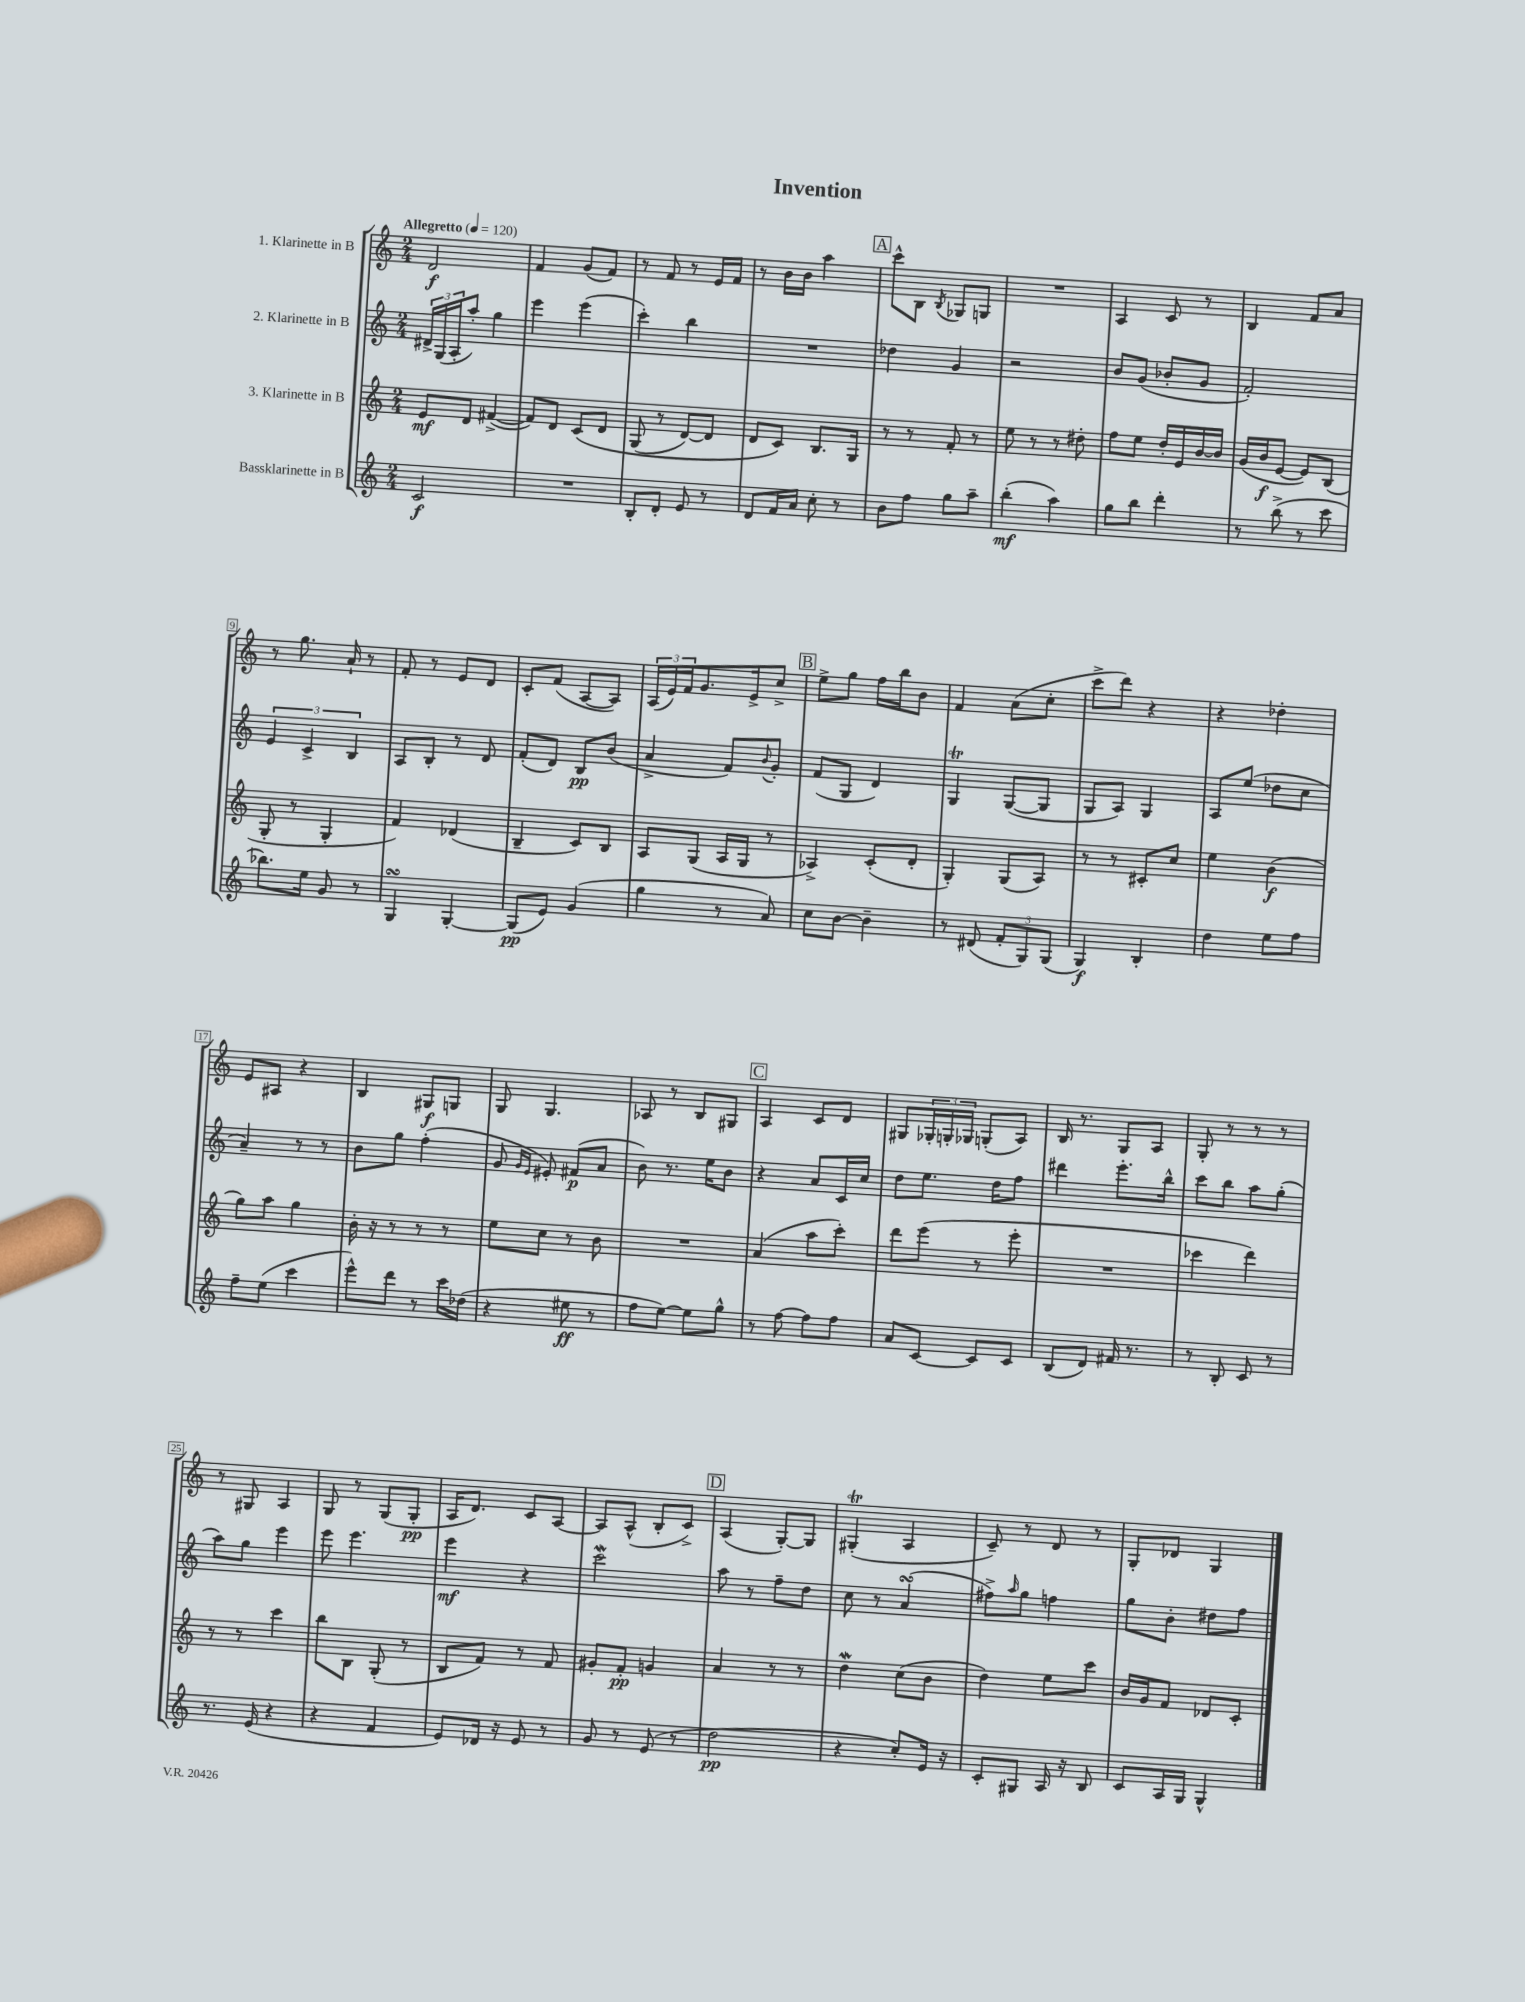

**kern	**dynam	**kern	**dynam	**kern	**dynam	**kern	**dynam
*part4	*part4	*part3	*part3	*part2	*part2	*part1	*part1
*staff4	*staff4	*staff3	*staff3	*staff2	*staff2	*staff1	*staff1
*I"Bassklarinette in B	*	*I"3. Klarinette in B	*	*I"2. Klarinette in B	*	*I"1. Klarinette in B	*
*clefG2	*	*clefG2	*	*clefG2	*	*clefG2	*
*k[]	*	*k[]	*	*k[]	*	*k[]	*
*M2/4	*	*M2/4	*	*M2/4	*	*M2/4	*
*MM120	*	*MM120	*	*MM120	*	*MM120	*
=1	=1	=1	=1	=1	=1	=1	=1
!	!	!	!	!	!	!LO:TX:a:B:t=Allegretto	!
2c/	f	8e/L	mf	24d#X^/LL	.	2d/	f
.	.	.	.	(24G/	.	.	.
.	.	.	.	24A'/J	.	.	.
.	.	8d/J	.	8aa'/J)	.	.	.
.	.	([4f#X^/	.	4gg\	.	.	.
=2	=2	=2	=2	=2	=2	=2	=2
2r	.	8f#/L])	.	4eee\	.	4f/	.
.	.	8d/J	.	.	.	.	.
.	.	(8c/L	.	(4eee\	.	(8g/L	.
.	.	8d/J	.	.	.	8f/J)	.
=3	=3	=3	=3	=3	=3	=3	=3
8B'/L	.	(8G/	.	4ccc'\)	.	8r	.
8d'/J	.	8r	.	.	.	8f/	.
8e/	.	[8d/L)	.	4bb\	.	8r	.
8r	.	8d/J]	.	.	.	16e/LL	.
.	.	.	.	.	.	16f/JJ	.
=4	=4	=4	=4	=4	=4	=4	=4
8d/L	.	8d/L	.	2r	.	8r	.
16f/L	.	8c/J)	.	.	.	16b\LL	.
16a/JJ	.	.	.	.	.	16b\JJ	.
8cc'\	.	8.B/L	.	.	.	4aa\	.
8r	.	.	.	.	.	.	.
.	.	16G/Jk	.	.	.	.	.
!!LO:REH:place=s1:t=A
=5	=5	=5	=5	=5	=5	=5	=5
8b\L	.	8r	.	4dd-X\	.	8ccc^^\L	.
8ff\J	.	8r	.	.	.	8B\J	.
.	.	.	.	.	.	8qB/	.
8gg\L	.	8f'/	.	4g/	.	8G-X/L	.
8aa~\J	.	8r	.	.	.	8Gn/J	.
=6	=6	=6	=6	=6	=6	=6	=6
(4bb'\	mf	8ee\	.	2r	.	2r	.
.	.	8r	.	.	.	.	.
4aa\)	.	8r	.	.	.	.	.
.	.	8dd#X'\	.	.	.	.	.
=7	=7	=7	=7	=7	=7	=7	=7
8gg\L	.	8ff\L	.	8b/L	.	4A/	.
8bb\J	.	8ee\J	.	(8g/J	.	.	.
4ddd'\	.	16dd'/LL	.	8b-X'/L	.	8c/	.
.	.	16e/	.	.	.	.	.
.	.	[16b/	.	8g/J	.	8r	.
.	.	16b/JJ]	.	.	.	.	.
=8	=8	=8	=8	=8	=8	=8	=8
8r	.	(16g/LL	.	2f'/)	.	4B/	.
.	.	16b/J	f	.	.	.	.
(8bb^\	.	[8e/J	.	.	.	.	.
8r	.	8e/L])	.	.	.	8f/L	.
8ccc\	.	(8B/J	.	.	.	8a/J	.
!!LO:LB:g=z
=9	=9	=9	=9	=9	=9	=9	=9
8.bb-X\L)	.	8G'/	.	6e/	.	8r	.
.	.	8r	.	.	.	8.gg\	.
.	.	.	.	6c^/	.	.	.
16ee\Jk	.	.	.	.	.	.	.
8g/	.	4G'/	.	.	.	.	.
.	.	.	.	.	.	16a`/	.
.	.	.	.	6B/	.	.	.
8r	.	.	.	.	.	8r	.
=10	=10	=10	=10	=10	=10	=10	=10
4GsSSS/	.	4f/)	.	8A/L	.	8f'/	.
.	.	.	.	8B'/J	.	8r	.
[4G'/	.	(4d-X/	.	8r	.	8e/L	.
.	.	.	.	8d/	.	8d/J	.
=11	=11	=11	=11	=11	=11	=11	=11
(8G/L]	pp	4B~/	.	(8f'/L	.	8c'/L	.
8e/J)	.	.	.	8d/J)	.	(8f/J	.
(4g/	.	8c/L)	.	8B/L	pp	[8A/L	.
.	.	8B/J	.	(8b/J	.	8A/J])	.
=12	=12	=12	=12	=12	=12	=12	=12
4gg\	.	8A/L	.	4a^/	.	(24A/LL	.
.	.	.	.	.	.	24e/)	.
.	.	.	.	.	.	24f/J	.
.	.	(8G/J	.	.	.	8.g/	.
8r	.	16A/LL	.	8f/L)	.	.	.
.	.	16G/JJ	.	.	.	16e^/k	.
.	.	.	.	8qqb/	.	.	.
8a/)	.	8r	.	8g'/J	.	8cc^/J	.
!!LO:REH:place=s1:t=B
=13	=13	=13	=13	=13	=13	=13	=13
8cc\L	.	4A-X^/)	.	(8f/L	.	8ee^\L	.
[8b\J	.	.	.	8G/J	.	8gg\J	.
4b~\]	.	(8c'/L	.	4d/)	.	16ff\LL	.
.	.	.	.	.	.	16bb\J	.
.	.	8d'/J	.	.	.	8b\J	.
=14	=14	=14	=14	=14	=14	=14	=14
8r	.	4G'/)	.	4GT/	.	4f/	.
(8d#X/	.	.	.	.	.	.	.
12f'/L	.	(8G/L	.	([8G/L	.	(8a\L	.
12G/)	.	.	.	.	.	.	.
.	.	8A/J)	.	8G/J]	.	8cc'\J	.
(12G/J	.	.	.	.	.	.	.
=15	=15	=15	=15	=15	=15	=15	=15
4G/)	f	8r	.	8G/L	.	8ccc^\L	.
.	.	8r	.	8A/J)	.	8ddd\J)	.
4B'/	.	8c#X'/L	.	4G/	.	4r	.
.	.	8cc/J	.	.	.	.	.
=16	=16	=16	=16	=16	=16	=16	=16
4dd\	.	4ee\	.	8A/L	.	4r	.
.	.	.	.	(8ee/J	.	.	.
8ee\L	.	(4b\	f	8dd-X\L	.	4dd-X'\	.
8ff\J	.	.	.	8cc\J	.	.	.
!!LO:LB:g=z
=17	=17	=17	=17	=17	=17	=17	=17
8ff~\L	.	8gg\L)	.	4a~/)	.	8e/L	.
(8ee\J	.	8aa\J	.	.	.	8A#X/J	.
4ccc\	.	4gg\	.	8r	.	4r	.
.	.	.	.	8r	.	.	.
=18	=18	=18	=18	=18	=18	=18	=18
8eee^^\L)	.	16b'\	.	8b\L	.	4B/	.
.	.	16r	.	.	.	.	.
8ddd\J	.	8r	.	8gg\J	.	.	.
8r	.	8r	.	(4ff'\	.	8G#X/L	f
16ccc\LL	.	8r	.	.	.	8Gn/J	.
(16dd-X\JJ	.	.	.	.	.	.	.
=19	=19	=19	=19	=19	=19	=19	=19
4r	.	8ee\L	.	8g/	.	8G/	.
.	.	.	.	16qqg/LL	.	.	.
.	.	.	.	16qqe/JJ	.	.	.
.	.	8cc\J	.	8e#X'/)	.	4.G/	.
8ee#X\	ff	8r	.	(8f#X/L	p	.	.
8r	.	8b\	.	8a/J	.	.	.
=20	=20	=20	=20	=20	=20	=20	=20
8ff\L	.	2r	.	8b\)	.	8A-X/	.
[8ee\J)	.	.	.	8.r	.	8r	.
8ee\L]	.	.	.	.	.	8B/L	.
.	.	.	.	16ee\KL	.	.	.
8gg^^\J	.	.	.	8b\J	.	8G#X/J	.
!!LO:REH:place=s1:t=C
=21	=21	=21	=21	=21	=21	=21	=21
8r	.	(4a/	.	4r	.	4A/	.
[8ff\	.	.	.	.	.	.	.
8ff\L]	.	8aa\L	.	8a/L	.	8c/L	.
8ff\J	.	8ccc'\J)	.	16c/L	.	8d/J	.
.	.	.	.	16cc/JJ	.	.	.
=22	=22	=22	=22	=22	=22	=22	=22
8a/L	.	8ddd\L	.	8dd\L	.	8G#X/L	.
[8c/J	.	(8eee\J	.	8.ee\J	.	24G-X'/L	.
.	.	.	.	.	.	24Gn'/	.
.	.	.	.	.	.	24G-X/JJ	.
8c/L]	.	8r	.	.	.	(8Gn'/L	.
.	.	.	.	16dd\KL	.	.	.
8c/J	.	8eee'\	.	8ff\J	.	8A/J)	.
=23	=23	=23	=23	=23	=23	=23	=23
(8B/L	.	2r	.	4ddd#X\	.	16B/	.
.	.	.	.	.	.	8.r	.
8d/J)	.	.	.	.	.	.	.
16f#X/	.	.	.	8.eee'\L	.	8G/L	.
8.r	.	.	.	.	.	.	.
.	.	.	.	.	.	8A/J	.
.	.	.	.	16bb^^\Jk	.	.	.
=24	=24	=24	=24	=24	=24	=24	=24
8r	.	4ccc-X\	.	8ccc\L	.	8G'/	.
8B'/	.	.	.	8bb\J	.	8r	.
8c/	.	4ddd\)	.	8aa\L	.	8r	.
8r	.	.	.	(8gg'\J	.	8r	.
!!LO:LB:g=z
=25	=25	=25	=25	=25	=25	=25	=25
8.r	.	8r	.	8aa\L)	.	8r	.
.	.	8r	.	8gg\J	.	8G#X/	.
(16e/	.	.	.	.	.	.	.
4r	.	4ccc\	.	4eee\	.	4A/	.
=26	=26	=26	=26	=26	=26	=26	=26
4r	.	8bb\L	.	8eee\	.	8G/	.
.	.	8B\J	.	4.eee\	.	8r	.
4f/	.	(8G'/	.	.	.	(8G/L	.
.	.	8r	.	.	.	8G'/J	pp
=27	=27	=27	=27	=27	=27	=27	=27
8e/L)	.	8B/L	.	4eee\	mf	16A/KL	.
.	.	.	.	.	.	8.d/J)	.
16d-X/Jk	.	8f/J)	.	.	.	.	.
16r	.	.	.	.	.	.	.
8e/	.	8r	.	4r	.	8c/L	.
8r	.	8f/	.	.	.	[8A/J	.
=28	=28	=28	=28	=28	=28	=28	=28
8g/	.	8g#X'/L	.	2cccw\	.	8A/L]	.
8r	.	8f'/J	pp	.	.	(8A^^/J	.
(8e/	.	4gn/	.	.	.	8B'/L	.
8r	.	.	.	.	.	8c^/J)	.
!!LO:REH:place=s1:t=D
=29	=29	=29	=29	=29	=29	=29	=29
2dd\	pp	4a/	.	8aa\	.	(4A/	.
.	.	.	.	8r	.	.	.
.	.	8r	.	8ff~\L	.	[8G'/L)	.
.	.	8r	.	8dd\J	.	8G/J]	.
=30	=30	=30	=30	=30	=30	=30	=30
4r	.	4ddW\	.	8cc\	.	(4G#Xt'/	.
.	.	.	.	8r	.	.	.
8cc'/L)	.	(8cc\L	.	(4asSSS/	.	4A/	.
16e/Jk	.	8b\J	.	.	.	.	.
16r	.	.	.	.	.	.	.
=31	=31	=31	=31	=31	=31	=31	=31
8c'/L	.	4dd\)	.	8ff#X^\L)	.	8c~/)	.
.	.	.	.	16qqaa/	.	.	.
8G#X/J	.	.	.	8gg\J	.	8r	.
16A/	.	8ee\L	.	4ffn\	.	8d/	.
16r	.	.	.	.	.	.	.
8B/	.	8ccc\J	.	.	.	8r	.
=32	=32	=32	=32	=32	=32	=32	=32
8c/L	.	16b/LL	.	8gg\L	.	8G'/L	.
.	.	16g/J	.	.	.	.	.
16A/L	.	8f/J	.	8b'\J	.	8d-X/J	.
16G/JJ	.	.	.	.	.	.	.
4G^^/	.	8d-X/L	.	8dd#X\L	.	4G/	.
.	.	8c'/J	.	8ff\J	.	.	.
==	==	==	==	==	==	==	==
*-	*-	*-	*-	*-	*-	*-	*-
